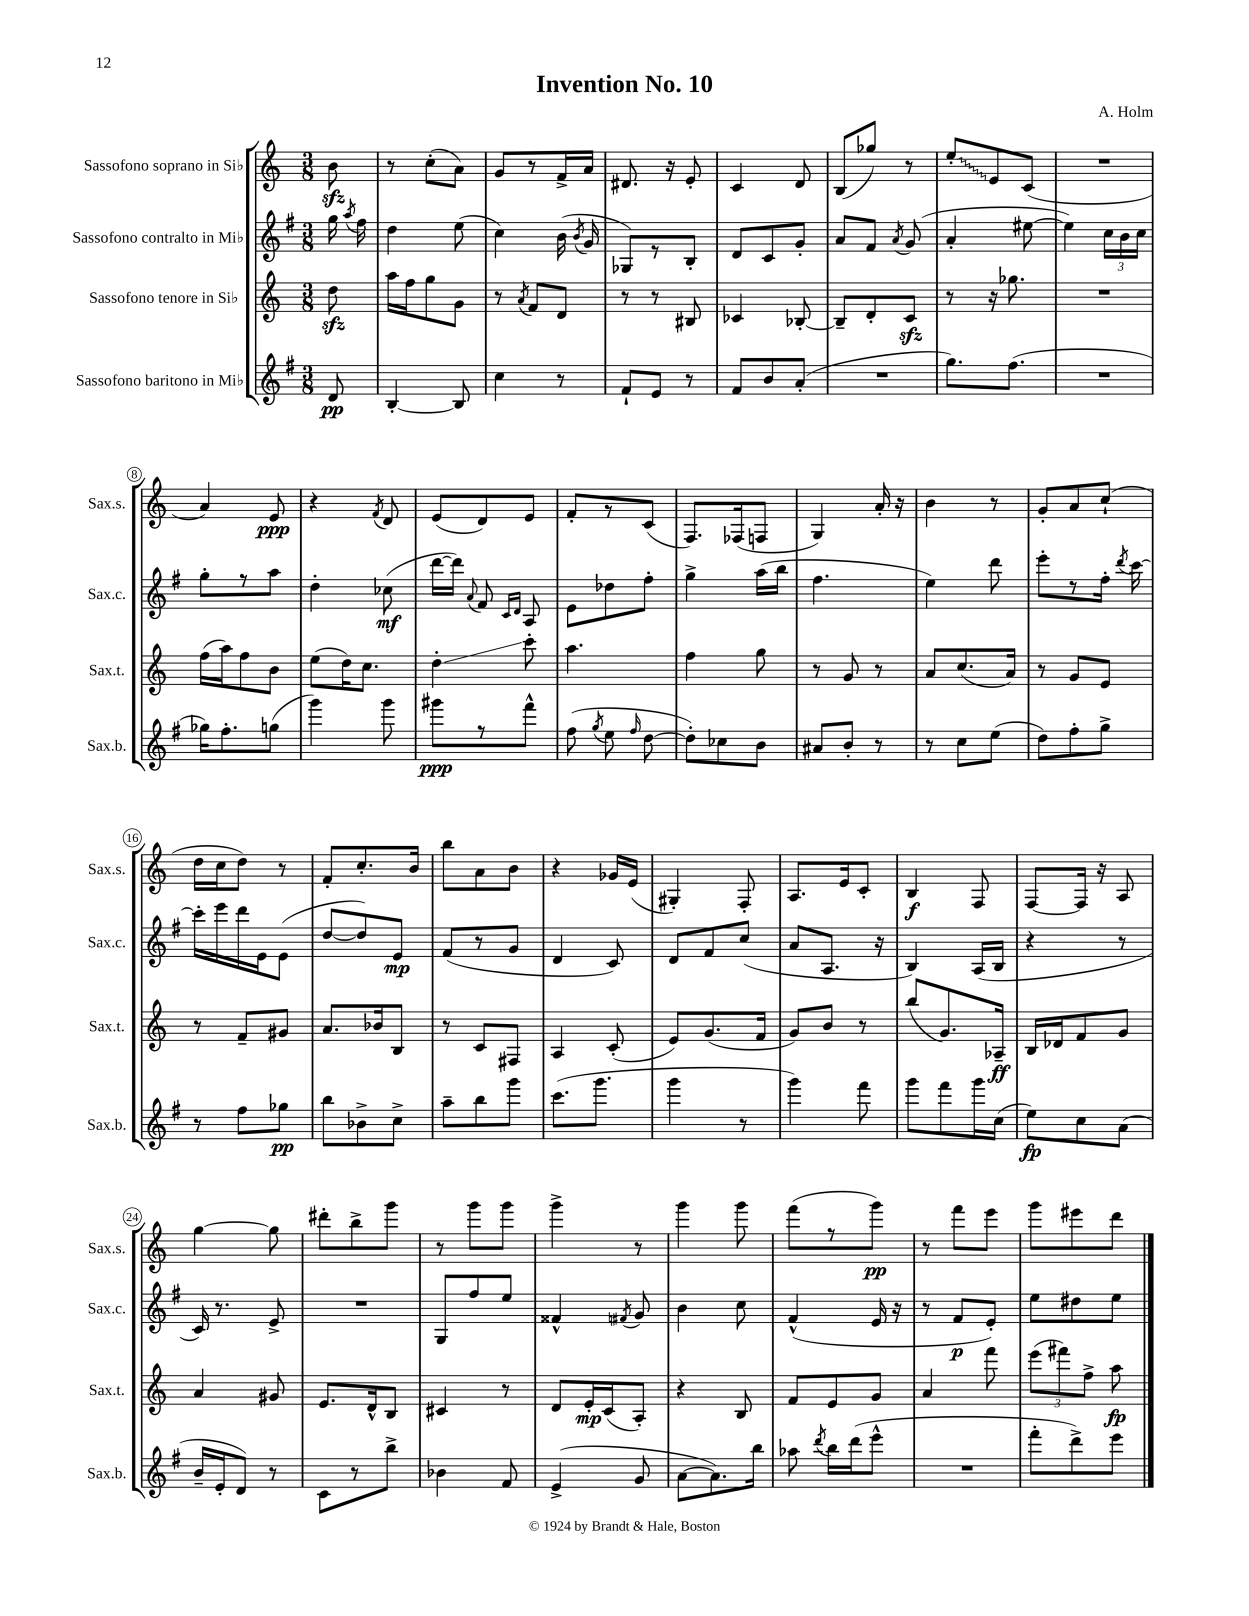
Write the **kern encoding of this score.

**kern	**kern	**kern	**kern
*staff4	*staff3	*staff2	*staff1
*clefG2	*clefG2	*clefG2	*clefG2
*k[f#]	*k[]	*k[f#]	*k[]
*M3/8	*M3/8	*M3/8	*M3/8
8d/	8dd\	16gg\	8b\
.	.	8qaa/	.
.	.	16ff#\	.
=	=	=	=
[4B'/	16aa\LL	4dd\	8r
.	16ff\J	.	.
.	8gg\	.	(8cc'\L
8B/]	8g\J	(8ee\	8a\J)
=	=	=	=
4cc\	8r	4cc\)	8g/L
.	8qa/	.	.
.	8f/L	.	8r
8r	8d/J	(16b\	16f^/L
.	.	8qb/	.
.	.	16g/	16a/JJ
=	=	=	=
8f#`/L	8r	8G-/L)	8.d#/
8e/J	8r	8r	.
.	.	.	16r
8r	8B#/	8B'/J	8e'/
=	=	=	=
8f#/L	4c-/	8d/L	4c/
8b/	.	8c/	.
(8a'/J	[8B-'/	8g'/J	8d/
=	=	=	=
4.r	8B-~/]L	8a/L	(8B/L
.	8d'/	8f#/J	8gg-/J)
.	.	8qa/	.
.	8c/J	(8g/	8r
=	=	=	=
8.gg\L)	8r	4a'/	8ee'/L
.	16r	.	8e/
(8.ff#\J	8.gg-\	.	.
.	.	[8ee#\	(8c/J
=	=	=	=
4.r	4.r	4ee#\])	4.r
.	.	24cc\LL	.
.	.	24b\	.
.	.	24cc\JJ	.
=	=	=	=
16gg-\LK)	(16ff\LL	8gg'\L	4a/)
8.ff#'\	16aa\J)	.	.
.	8ff\	8r	.
(8gg\J	8b\J	8aa\J	8e/
=	=	=	=
4ggg\)	(8ee\L	4dd'\	4r
.	16dd\K)	.	.
.	8.cc\J	.	.
.	.	.	8qf/
8ggg\	.	(8cc-\	8d/
=	=	=	=
8ggg#\L	4dd'\	[16ddd\LL	(8e/L
.	.	16ddd\]JJ)	.
.	.	8qqa/	.
8r	.	8f#/	8d/)
.	.	16qqc/LL	.
.	.	16qqd/JJ	.
8fff#^^\J	8ccc'\	8A/	8e/J
=	=	=	=
(8ff#\	4.aa\	8e\L	8f'/L
8qgg/	.	.	.
8ee\	.	8dd-\	8r
16qqff#/	.	.	.
[8dd\	.	8ff#'\J	(8c/J
=	=	=	=
8dd'\]L)	4ff\	4gg^\	8.F/L)
8cc-\	.	.	.
.	.	.	(16F-/k
8b\J	8gg\	(16aa\LL	8F/J
.	.	16bb\JJ	.
=	=	=	=
8a#/L	8r	4.ff#\	4G/)
8b'/J	8g/	.	.
8r	8r	.	16a'/
.	.	.	16r
=	=	=	=
8r	8a/L	4ee\)	4b\
8cc\L	(8.cc/	.	.
(8ee\J	.	8ddd\	8r
.	16a/Jk)	.	.
=	=	=	=
8dd\L)	8r	8eee'\L	8g'/L
8ff#'\	8g/L	8r	8a/
8gg^\J	8e/J	16ff#'\Jk	(8cc`/J
.	.	8qddd/	.
.	.	[16ccc\	.
=	=	=	=
8r	8r	16ccc'\]LL	16dd\LL
.	.	16eee\	16cc\J
8ff#\L	8f~/L	16ddd\	8dd\J)
.	.	16e\J	.
8gg-\J	8g#/J	(8e\J	8r
=	=	=	=
8bb\L	8.a/L	[8dd/L	8f'/L
8b-^\	.	8dd/])	8.cc'/
.	16b-/k	.	.
8cc^\J	8B/J	8e/J	.
.	.	.	16b/Jk
=	=	=	=
8aa~\L	8r	(8f#/L	8bb\L
8bb\	8c/L	8r	8a\
8ggg\J	8F#/J	8g/J	8b\J
=	=	=	=
(8.ccc\L	4A/	4d/	4r
8.ggg\J	.	.	.
.	(8c'/	8c/)	16g-/LL
.	.	.	(16e/JJ
=	=	=	=
4ggg\	8e/L)	8d/L	4G#'/)
.	(8.g/	8f#/	.
8r	.	(8cc/J	8F'/
.	16f/Jk	.	.
=	=	=	=
4ggg\)	8g/L)	8a/L	8.A/L
.	8b/J	8.A/J	.
.	.	.	16e/k
8fff#\	8r	.	8c'/J
.	.	16r	.
=	=	=	=
8ggg\L	(8bb/L	4B/)	4B/
8fff#\	8.g/)	.	.
16ggg\L	.	(16A/LL	8F/
(16cc\JJ	16A-~/Jk	16B/JJ	.
=	=	=	=
8ee\L)	16B/LL	4r	[8F/L
.	16d-/J	.	.
8cc\	8f/	.	16F/]Jk
.	.	.	16r
(8a\J	8g/J	8r	8A/
=	=	=	=
16b~/LL	4a/	16c/)	[4gg\
16e'/J	.	8.r	.
8d/J)	.	.	.
8r	8g#/	8e^/	8gg\]
=	=	=	=
8c\L	8.e/L	4.r	8ddd#'\L
8r	.	.	8bb^\
.	16d^^/k	.	.
8bb^\J	8B/J	.	8ggg\J
=	=	=	=
4b-\	4c#/	8G/L	8r
.	.	8ff#/	8ggg\L
8f#/	8r	8ee/J	8ggg\J
=	=	=	=
(4e^/	8d/L	4f##^^/	4ggg^\
.	16e'/L	.	.
.	(16c/J	.	.
.	.	8qf#/	.
8g/	8A'/J)	8g/	8r
=	=	=	=
[8a\L	4r	4b\	4ggg\
8.a\])	.	.	.
.	8B/	8cc\	8ggg\
16bb\Jk	.	.	.
=	=	=	=
8aa-\	8f/L	(4f#^^/	(8fff\L
8qddd/	.	.	.
16bb\LL	8e/	.	8r
(16ddd\J	.	.	.
8eee^^\J	8g/J	16e/	8ggg\J)
.	.	16r	.
=	=	=	=
4.r	4a/	8r	8r
.	.	8f#/L	8fff\L
.	8fff\	8e'/J)	8eee\J
=	=	=	=
8fff#'\L	(12eee\L	8ee\L	8ggg\L
.	12fff#\)	.	.
8ddd^\)	.	8dd#\	8eee#\
.	12ff^\J	.	.
8eee\J	8aa\	8ee\J	8ddd\J
==	==	==	==
*-	*-	*-	*-
